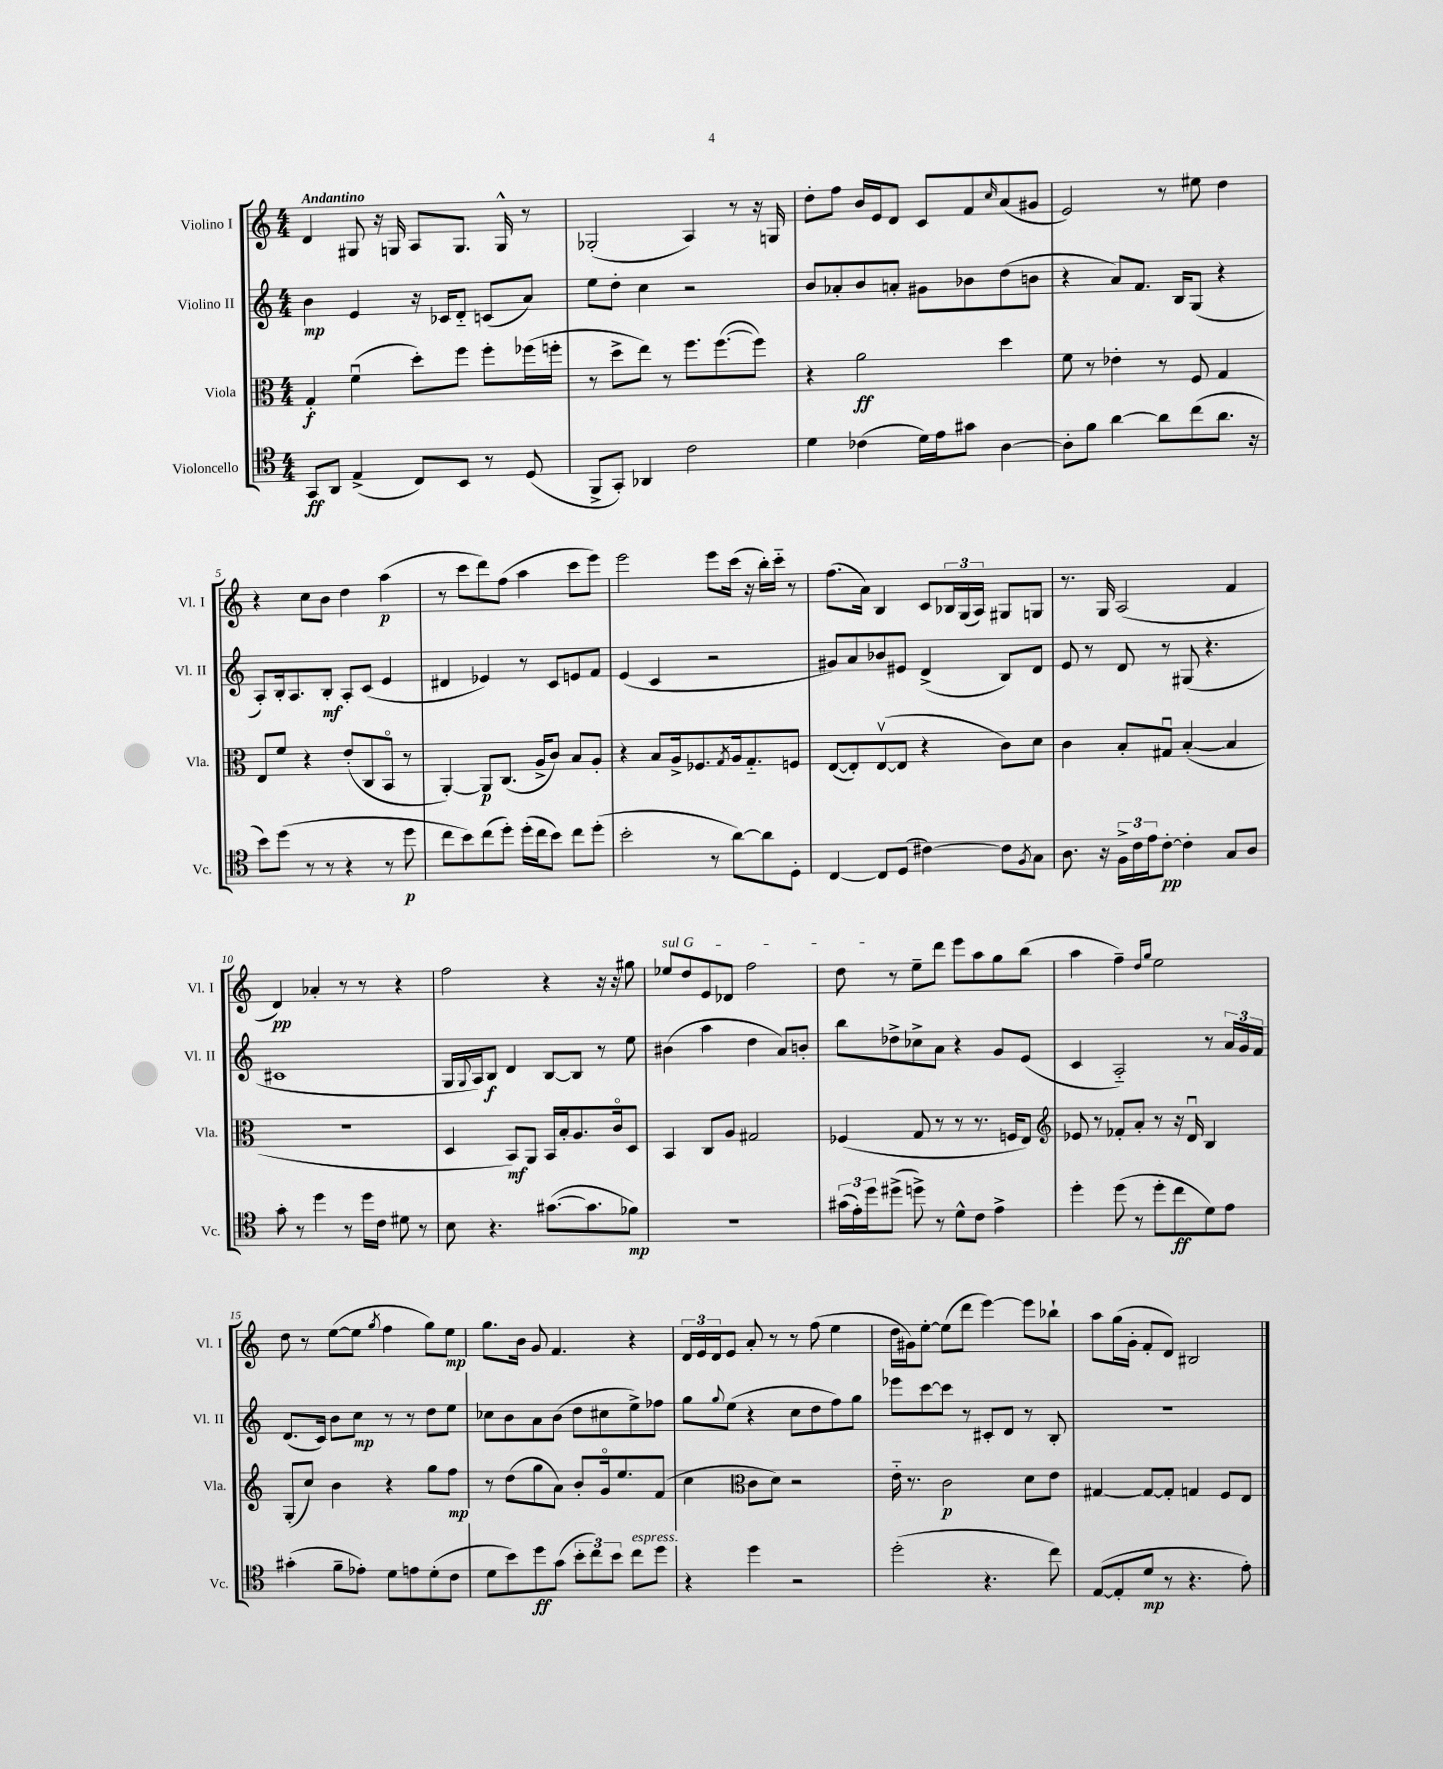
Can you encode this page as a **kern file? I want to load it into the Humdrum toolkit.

**kern	**dynam	**kern	**dynam	**kern	**dynam	**kern	**dynam
*part4	*part4	*part3	*part3	*part2	*part2	*part1	*part1
*staff4	*staff4	*staff3	*staff3	*staff2	*staff2	*staff1	*staff1
*I"Violoncello	*	*I"Viola	*	*I"Violino II	*	*I"Violino I	*
*I'Vc.	*	*I'Vla.	*	*I'Vl. II	*	*I'Vl. I	*
*clefC4	*	*clefC3	*	*clefG2	*	*clefG2	*
*k[]	*	*k[]	*	*k[]	*	*k[]	*
*M4/4	*	*M4/4	*	*M4/4	*	*M4/4	*
=1	=1	=1	=1	=1	=1	=1	=1
!	!	!	!	!	!	!LO:TX:a:B:t=Andantino	!
8GG/L	ff	4G'/	f	4b\	mp	4d/	.
8AA/J	.	.	.	.	.	.	.
(4E^/	.	(4fu\	.	4e/	.	8G#X/	.
.	.	.	.	.	.	16r	.
.	.	.	.	.	.	16Gn/	.
8C/L)	.	8dd'\L)	.	16r	.	8A/L	.
.	.	.	.	16c-X/KL	.	.	.
8BB/J	.	8ff\J	.	8d/J	.	8.G/J	.
8r	.	8ff'\L	.	(8cn/L	.	.	.
.	.	.	.	.	.	16G^^/	.
(8D/	.	(16ff-X\L	.	8a/J)	.	8r	.
.	.	16ffn'\JJ	.	.	.	.	.
=2	=2	=2	=2	=2	=2	=2	=2
8FF^/L	.	8r	.	8ee\L	.	(2G-X'/	.
8GG'/J)	.	8dd^\L	.	8dd'\J	.	.	.
4AA-X/	.	8ee\J)	.	4cc\	.	.	.
.	.	8r	.	.	.	.	.
2c\	.	8.ff\L	.	2r	.	4A/)	.
.	.	([8.ff\	.	.	.	.	.
.	.	.	.	.	.	8r	.
.	.	8ff\J])	.	.	.	16r	.
.	.	.	.	.	.	16Gn/	.
=3	=3	=3	=3	=3	=3	=3	=3
4d\	.	4r	.	8b/L	.	8dd'\L	.
.	.	.	.	8a-X'/	.	8ff\J	.
(4c-X\	.	2a\	ff	8b/	.	16b/LL	.
.	.	.	.	.	.	16e/J	.
.	.	.	.	8an'/J	.	8d/J	.
16d\LL)	.	.	.	8g#X\L	.	8c/L	.
16e\J	.	.	.	.	.	.	.
8g#X\J	.	.	.	8b-X\	.	8f/	.
.	.	.	.	.	.	16qqcc/	.
[4A\	.	4dd\	.	(8dd\	.	(8a/	.
.	.	.	.	8bn\J	.	8g#X/J	.
=4	=4	=4	=4	=4	=4	=4	=4
8A'\L]	.	8f\	.	4r	.	2e/)	.
8f\J	.	8r	.	.	.	.	.
[4a\	.	4e-X'\	.	8a/L)	.	.	.
.	.	.	.	8.f/J	.	.	.
8a\L]	.	8r	.	.	.	8r	.
.	.	.	.	16B/KL	.	.	.
(8cc\	.	8F/	.	(8G/J	.	8ee#X\	.
8.a\J	.	4G/	.	4r	.	4dd\	.
16r	.	.	.	.	.	.	.
!!LO:LB:g=z
=5	=5	=5	=5	=5	=5	=5	=5
8b\L)	.	8E/L	.	8A'/L)	.	4r	.
(8dd\J	.	8f/J	.	16B'/k	.	.	.
.	.	.	.	8.A/	.	.	.
8r	.	4r	.	.	.	8cc\L	.
8r	.	.	.	8B'/J	mf	8b\J	.
4r	.	(8e'/L	.	8A'/L	.	4dd\	.
.	.	8C/	.	(8c/J	.	.	.
8r	.	8BB/J	.	4e/	.	(4aa\	p
8dd\	p	8r	.	.	.	.	.
=6	=6	=6	=6	=6	=6	=6	=6
8cc\L	.	[4AA'/)	.	4d#X/	.	8r	.
8b\)	.	.	.	.	.	8ccc\L	.
(8cc\	.	8AA/L]	p	4e-X/)	.	8ddd\)	.
8dd'\J)	.	(8.C/J	.	.	.	(8ff\J	.
(16dd'\LL	.	.	.	8r	.	4aa\	.
16cc\J	.	16A^/KL	.	.	.	.	.
8b\J)	.	8c/J)	.	8c/L	.	.	.
8cc\L	.	8B/L	.	8en/	.	8ccc\L	.
(8dd'\J	.	8A'/J	.	8f/J	.	8eee\J)	.
=7	=7	=7	=7	=7	=7	=7	=7
2b'\	.	4r	.	(4e/	.	2eee\	.
.	.	8B/L	.	4c/	.	.	.
.	.	16A^/k	.	.	.	.	.
.	.	8.F-X/	.	.	.	.	.
8r	.	.	.	2r	.	8eee\L	.
.	.	8qG/	.	.	.	.	.
[8a\L)	.	16A/k	.	.	.	(16ccc\Jk	.
.	.	8.G/	.	.	.	16r	.
8a\]	.	.	.	.	.	16bb'\LL)	.
.	.	.	.	.	.	16ccc\JJ	.
8D'\J	.	8Fn/J	.	.	.	8r	.
=8	=8	=8	=8	=8	=8	=8	=8
[4C/	.	([8E/L	.	8g#X/L)	.	(8.ff\L	.
.	.	8E'/])	.	8a/	.	.	.
.	.	.	.	.	.	16a\Jk)	.
8C/L]	.	([8Ev/	.	8b-X/	.	4B/	.
(8D/J	.	8E/J]	.	8e#X/J	.	.	.
[4c#X\)	.	4r	.	(4d^/	.	8c/L	.
.	.	.	.	.	.	24B-X/L	.
.	.	.	.	.	.	(24G/	.
.	.	.	.	.	.	24A/JJ)	.
8c#\L]	.	8c\L)	.	8B/L)	.	8G#X/L	.
8qF/	.	.	.	.	.	.	.
8G\J	.	8d\J	.	8d/J	.	8Gn/J	.
=9	=9	=9	=9	=9	=9	=9	=9
8.A\	.	4c\	.	8e/	.	8.r	.
.	.	.	.	8r	.	.	.
16r	.	.	.	.	.	16G/	.
24F^\LL	.	8B'/L	.	8d/	.	(2A/	.
24c\	.	.	.	.	.	.	.
24e\J	.	.	.	.	.	.	.
[8c'\J	pp	8G#Xu/J	.	8r	.	.	.
4c'\]	.	([4B'/	.	(8G#X/	.	.	.
.	.	.	.	4.r	.	.	.
8G/L	.	4B/]	.	.	.	4f/	.
8A/J	.	.	.	.	.	.	.
!!LO:LB:g=z
=10	=10	=10	=10	=10	=10	=10	=10
8g'\	.	1r	.	1c#X	.	4d/)	pp
8r	.	.	.	.	.	.	.
4dd\	.	.	.	.	.	4a-X'/	.
8r	.	.	.	.	.	8r	.
16dd\LL	.	.	.	.	.	8r	.
16c\JJ	.	.	.	.	.	.	.
8d#X\	.	.	.	.	.	4r	.
8r	.	.	.	.	.	.	.
=11	=11	=11	=11	=11	=11	=11	=11
8B\	.	4D/	.	16G/LL	.	2ff\	.
.	.	.	.	8qqG/	.	.	.
.	.	.	.	16A/J)	.	.	.
4.r	.	.	.	8B/J	f	.	.
.	.	8BB/L)	mf	4d/	.	.	.
.	.	8AA/J	.	.	.	.	.
([8.g#X\L	.	16BB/LL	.	[8B/L	.	4r	.
.	.	16B'/J	.	.	.	.	.
.	.	8.A/	.	8B/J]	.	.	.
8.g#\]	.	.	.	.	.	.	.
.	.	.	.	8r	.	16r	.
.	.	16c/k	.	.	.	16r	.
8f-X\J)	mp	8D/J	.	8ee\	.	8gg#X\	.
=12	=12	=12	=12	=12	=12	=12	=12
!	!	!	!	!	!	!LO:TX:a:i:t=sul G	!
1r	.	4BB/	.	(4b#X\	.	8ee-X/L	.
.	.	.	.	.	.	8dd/	.
.	.	8C/L	.	4aa\	.	8e/	.
.	.	8A/J	.	.	.	8d-X/J	.
.	.	2G#X/	.	4dd\	.	2ff\	.
.	.	.	.	8a/L)	.	.	.
.	.	.	.	8bn'/J	.	.	.
=13	=13	=13	=13	=13	=13	=13	=13
(24g#X\LL	.	(4F-X/	.	8bb\L	.	8dd\	.
24e'\)	.	.	.	.	.	.	.
24dd\J	.	.	.	.	.	.	.
(8dd#X^\J	.	.	.	8dd-X^\	.	8r	.
8ddn^\)	.	8G/	.	8cc-X^\	.	8ee~\L	.
8r	.	8r	.	8a\J	.	8ddd\J	.
8d^^\L	.	8r	.	4r	.	8eee\L	.
8c\J	.	8.r	.	.	.	8aa\	.
4e^\	.	.	.	8g/L	.	8gg\	.
.	.	16Fn/KL	.	.	.	.	.
.	.	8E/J)	.	(8e/J	.	(8bb\J	.
=14	=14	=14	=14	=14	=14	=14	=14
*	*	*clefG2	*	*	*	*	*
4dd'\	.	8e-X/	.	4c/	.	4aa\	.
.	.	8r	.	.	.	.	.
(8dd\	.	8f-X'/L	.	2A/)	.	4ff~\)	.
8r	.	8a'/J	.	.	.	.	.
.	.	.	.	.	.	16qqdd/LL	.
.	.	.	.	.	.	16qqgg/JJ	.
8dd'\L	.	8r	.	.	.	2ee\	.
8cc\	ff	16r	.	.	.	.	.
.	.	16du/	.	.	.	.	.
8d\)	.	4B/	.	8r	.	.	.
8e\J	.	.	.	24a/LL	.	.	.
.	.	.	.	24g/	.	.	.
.	.	.	.	24f/JJ	.	.	.
!!LO:LB:g=z
=15	=15	=15	=15	=15	=15	=15	=15
(4g#X'\	.	(8G'/L	.	(8.d/L	.	8dd\	.
.	.	8cc/J)	.	.	.	8r	.
.	.	.	.	16c/Jk)	.	.	.
8f~\L	.	4b\	.	8b\L	.	([8ee\L	.
8e-X'\J)	.	.	.	8cc\J	mp	8ee\J]	.
.	.	.	.	.	.	8qgg/	.
8d\L	.	4r	.	8r	.	4ff\	.
8en\	.	.	.	8r	.	.	.
(8d'\	.	8gg\L	.	8dd\L	.	8gg\L)	.
8c\J	.	8ff\J	mp	8ee\J	.	8ee\J	mp
=16	=16	=16	=16	=16	=16	=16	=16
8d\L	.	8r	.	8cc-X\L	.	8.gg\L	.
8b\)	.	(8dd\L	.	8b\	.	.	.
.	.	.	.	.	.	16b\Jk	.
8dd\	ff	8gg\	.	8a\	.	8g/	.
(8g\J	.	8a\J)	.	(8b\J	.	4.f/	.
12b'\L	.	8b'/L	.	8dd\L	.	.	.
12cc\)	.	.	.	.	.	.	.
.	.	16g/k	.	8cc#X\	.	.	.
12b\J	.	.	.	.	.	.	.
.	.	8.ee/	.	.	.	.	.
!LO:TX:a:i:t=espress.	!	!	!	!	!	!	!
8cc\L	.	.	.	8ee^\)	.	4r	.
8dd\J	.	(8f/J	.	8ff-X\J	.	.	.
=17	=17	=17	=17	=17	=17	=17	=17
4r	.	4cc\	.	8gg\L	.	24d/LL	.
.	.	.	.	.	.	24e/	.
.	.	.	.	.	.	24d/J	.
.	.	.	.	8qqgg/	.	.	.
.	.	.	.	(8ee\J	.	8e/J	.
*	*	*clefC3	*	*	*	*	*
4dd\	.	8c\L	.	4r	.	8a'/	.
.	.	8d\J)	.	.	.	8r	.
2r	.	2r	.	8cc\L	.	8r	.
.	.	.	.	8dd\	.	(8ff\	.
.	.	.	.	8ff\)	.	4ee\	.
.	.	.	.	8gg\J	.	.	.
=18	=18	=18	=18	=18	=18	=18	=18
(2dd'\	.	16e\	.	8eee-X\L	.	16dd\LL	.
.	.	8.r	.	.	.	16g#X\J)	.
.	.	.	.	[8ccc\	.	[8ee'\J	.
.	.	2c\	p	8ccc\J]	.	(8ee\L]	.
.	.	.	.	8r	.	8ddd\J	.
4.r	.	.	.	8c#X'/L	.	[4eee\)	.
.	.	.	.	8d/J	.	.	.
.	.	8d\L	.	8r	.	8eee\L]	.
8cc\)	.	8e\J	.	8B'/	.	8bb-X`\J	.
=19	=19	=19	=19	=19	=19	=19	=19
([8E/L	.	[4G#X/	.	1r	.	8aa\L	.
8E'/]	.	.	.	.	.	(16gg\L	.
.	.	.	.	.	.	16g'\JJ	.
8d/J	mp	8G#/L_	.	.	.	8f'/L	.
8r	.	8G#'/J]	.	.	.	8d/J)	.
4.r	.	4Gn/	.	.	.	2B#X/	.
.	.	8F/L	.	.	.	.	.
8e'\)	.	8E/J	.	.	.	.	.
==	==	==	==	==	==	==	==
*-	*-	*-	*-	*-	*-	*-	*-
